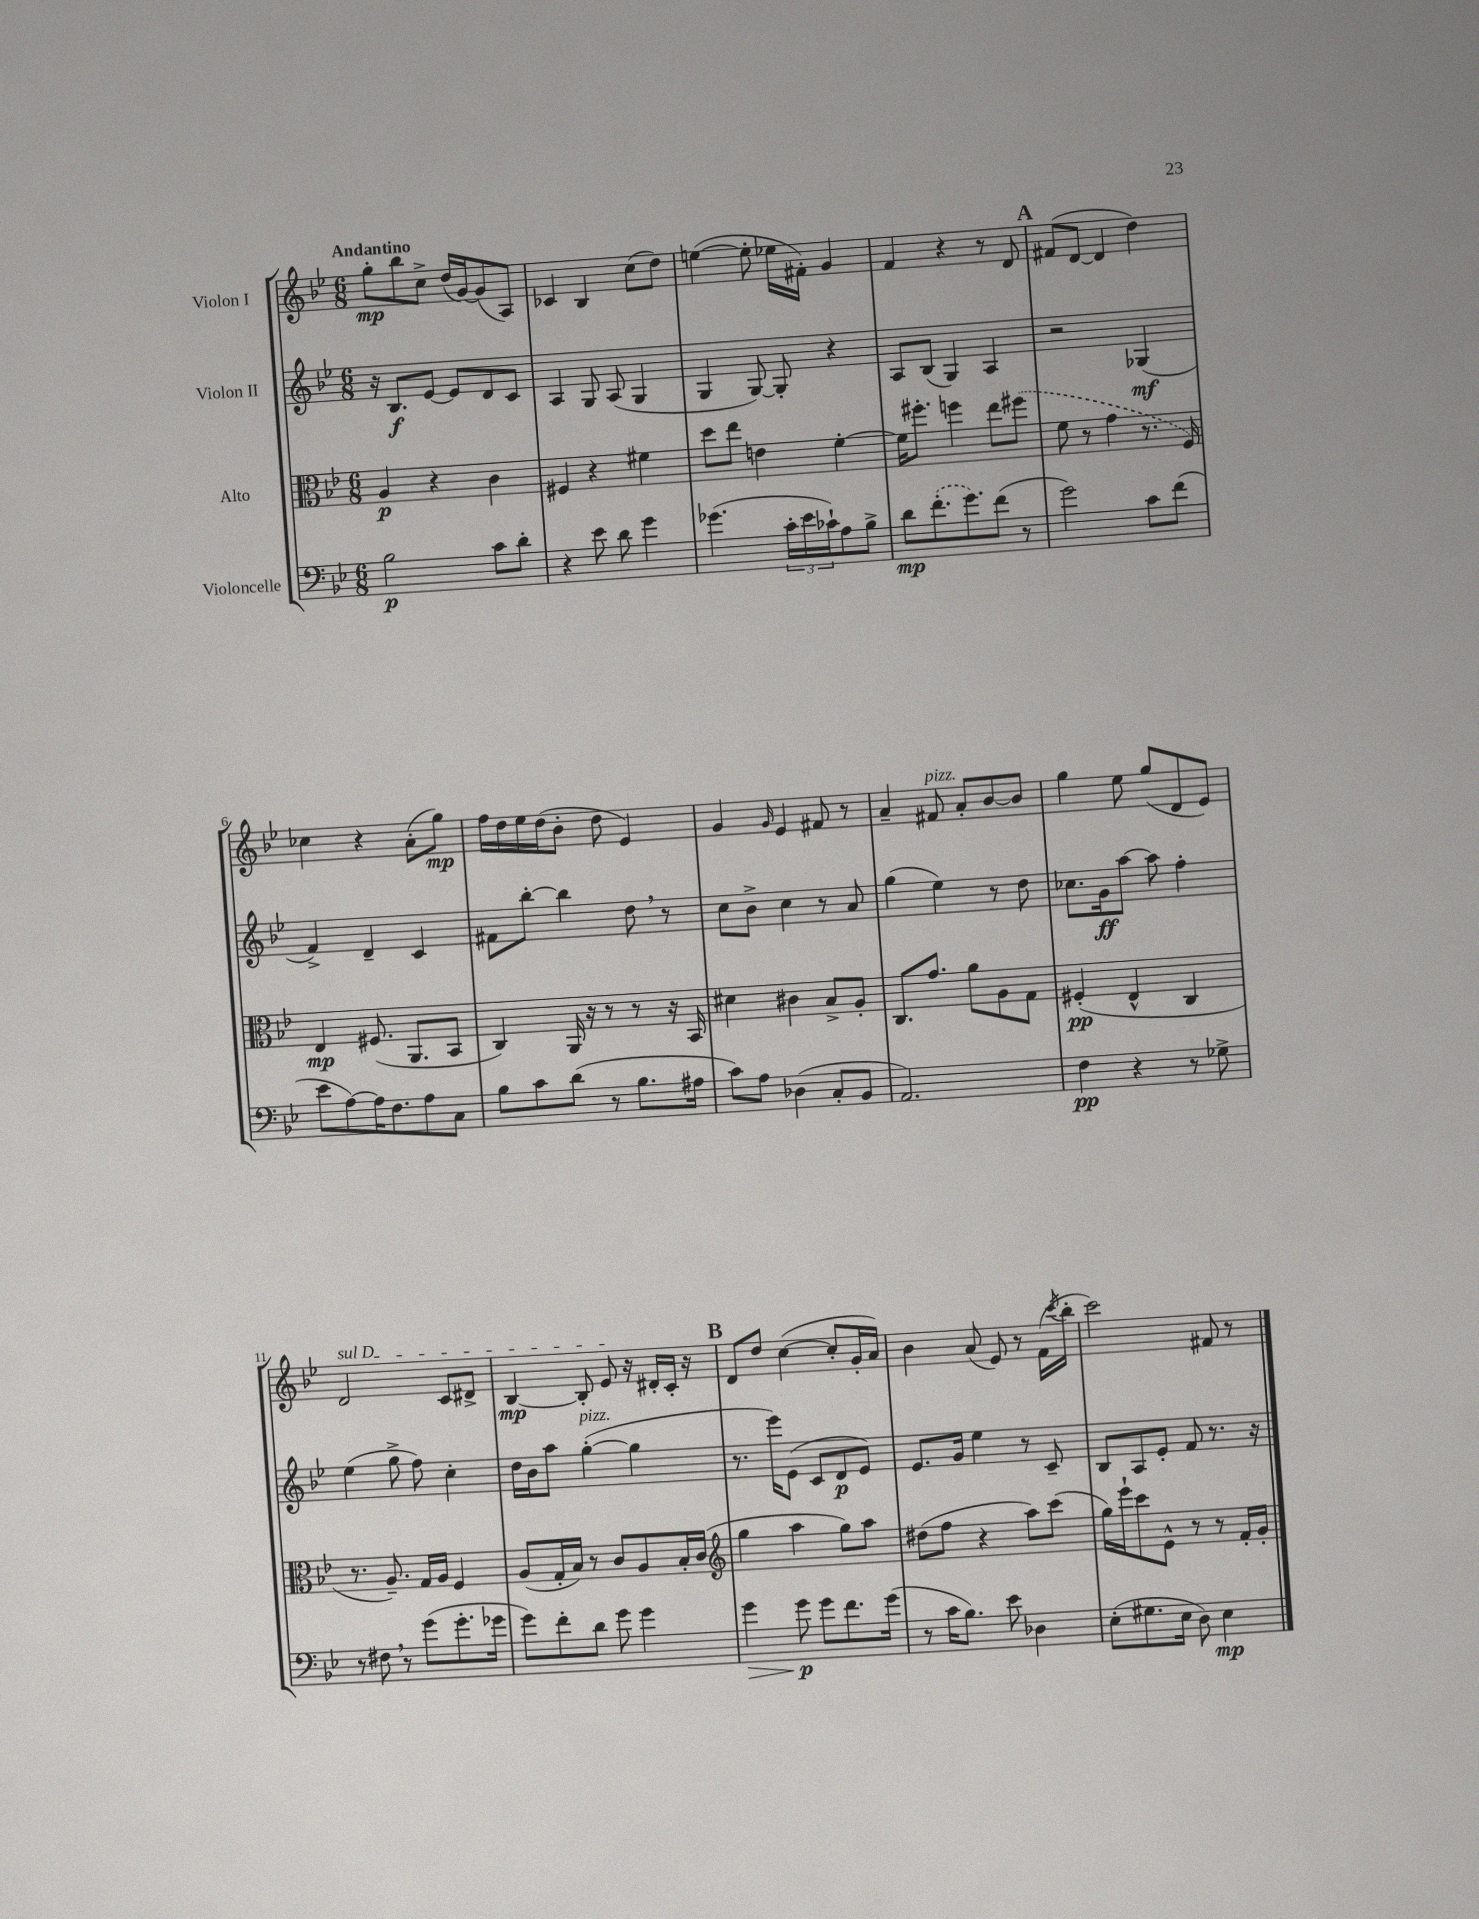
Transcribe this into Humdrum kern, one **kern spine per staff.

**kern	**kern	**kern	**kern
*staff4	*staff3	*staff2	*staff1
*clefF4	*clefC3	*clefG2	*clefG2
*k[b-e-]	*k[b-e-]	*k[b-e-]	*k[b-e-]
*M6/8	*M6/8	*M6/8	*M6/8
2B-\	4A/	16r	8gg'\L
.	.	8.B-/L	.
.	.	.	8bb-\
.	4r	[8e-/J	8cc^\J
.	.	8e-/]L	(16dd/LL
.	.	.	[16g/J)
8c\L	4c\	8d/	(8g/]
8d'\J	.	8c/J	8A/J)
=	=	=	=
4r	4F#/	4A/	4c-/
8e-\	4r	8G/	4B-/
8d\	.	(8A/	.
4g\	4f#\	4G/	(8cc\L
.	.	.	8dd\J)
=	=	=	=
(4.g-\	8dd\L	4G/	([4ee\
.	8ee-\J	.	.
.	4e\	[8G/)	8ee'\]
24c'\LL	.	8G'/]	16ee-\LL
24e-\	.	.	.
.	.	.	16f#'\JJ)
24c-`\J)	.	.	.
8A\	[4f'\	4r	4g/
8B-^\J	.	.	.
=	=	=	=
8d\L	16f\]LK	8A/L	4f/
.	8.ff#'\J	.	.
(8.f'\	.	(8B-/J	.
.	4ff\	4G/)	4r
8.g\)	.	.	.
(8f\J	8ee-\L	4A/	8r
8r	(8ff#\J	.	8d/
=	=	=	=
2g\)	8f\	2r	(8f#/L
.	8r	.	[8d/J
.	4g\	.	4d/]
8c\L	8.r	(4G-/	4dd\)
(8f\J	.	.	.
.	16F/)	.	.
=	=	=	=
8e-\L	4E-/	4f^/)	4cc-\
[8A\)	.	.	.
16A\]K	(8.F#/	4d~/	4r
8.F\	.	.	.
.	8.AA/L	.	.
8A\	.	4c/	(8a'\L
8C\J	8BB-/J	.	8gg\J)
=	=	=	=
8B-\L	4C/)	8f#\L	16ff\LL
.	.	.	16dd\
8c\	.	[8bb-'\J	16ee-\
.	.	.	(16dd\J
(8d\J	16AA/	4bb-\]	8b-'\J
.	16r	.	.
8r	8r	.	8dd\
8.B-\L	8r	8dd\	4e-/)
.	16r	8r	.
16A#\Jk	16BB-/	.	.
=	=	=	=
8c\L)	4d#\	8cc\L	4g/
8A\J	.	8b-^\J	.
.	.	.	16qqg/
(4D-\	4c#\	4cc\	4e-/
8C'/L	8B-^/L	8r	8f#/
8BB-/J	8A'/J	8a/	8r
=	=	=	=
2.AA/)	8.C/L	(4gg\	4a~/
.	8.g/J	.	.
.	.	4ee-\)	8f#/
.	8a\L	.	8a'/L
.	8A\	8r	[8b-/
.	8G\J	8dd\	8b-/]J
=	=	=	=
4F\	(4F#'/	8.cc-\L	4gg\
.	.	16g\k	.
4r	4E-^^/	[8aa\J	8ee-\
.	.	8aa\]	(8gg/L
8r	4C/	4ff'\	8d/
8G-^\	.	.	8e-/J)
=	=	=	=
8r	8.r	(4ee-\	2d/
8F#\	.	.	.
.	8.A~/)	.	.
8r	.	8gg^\	.
(8g\L	16G/LL	8ff\)	.
.	16A/JJ	.	.
8.g'\	4F/	4cc'\	8c/L
.	.	.	8d#^/J
16g-\Jk	.	.	.
=	=	=	=
8g\L)	(8A/L	16dd\LL	[4B-/
.	.	16b-\J	.
8f'\	16G'/L	8aa\J	.
.	16B-/JJ)	.	.
8d\J	8r	([4gg'\	8B-'/]
8g\	8c/L	.	8e-/
4g\	8A/	4gg\]	16r
.	.	.	16d#'/LL
.	16B-'/L	.	16c'/JJ
.	(16c/JJ	.	16r
=	=	=	=
*	*clefG2	*	*
4g\	4gg\	8.r	8d/L
.	.	.	8dd/J
.	.	16eee-\LK)	.
8g\	4aa\	(8e-\J	([4cc\
8g\L	.	8c/L	.
8.f\	8gg\L)	8d/	8cc'/]L
.	8aa\J	8e-/J)	16g'/L
(16g\Jk	.	.	16a/JJ)
=	=	=	=
8r	(8dd#\L	8.e-/L	4b-\
16c\LK	8ff\J	.	.
8.B-\J)	.	16g/Jk	.
.	4r	4ee-\	(8a/
8e-\	.	.	8e-/)
4D-\	8aa\L)	8r	8r
.	(8ccc\J	8c~/	(16f\LL
.	.	.	8qccc/
.	.	.	16bb-'\JJ
=	=	=	=
(8E-'\L	16gg\LL)	8B-/L	2ccc\)
.	16eee-`\J	.	.
8.G#\	8ccc\	8A/	.
.	8e-^^\J	8e-'/J	.
16E-\Jk	.	.	.
8D\)	8r	8f/	.
4E-\	8r	8.r	8f#/
.	16f'/LL	.	8r
.	16g'/JJ	16r	.
==	==	==	==
*-	*-	*-	*-
